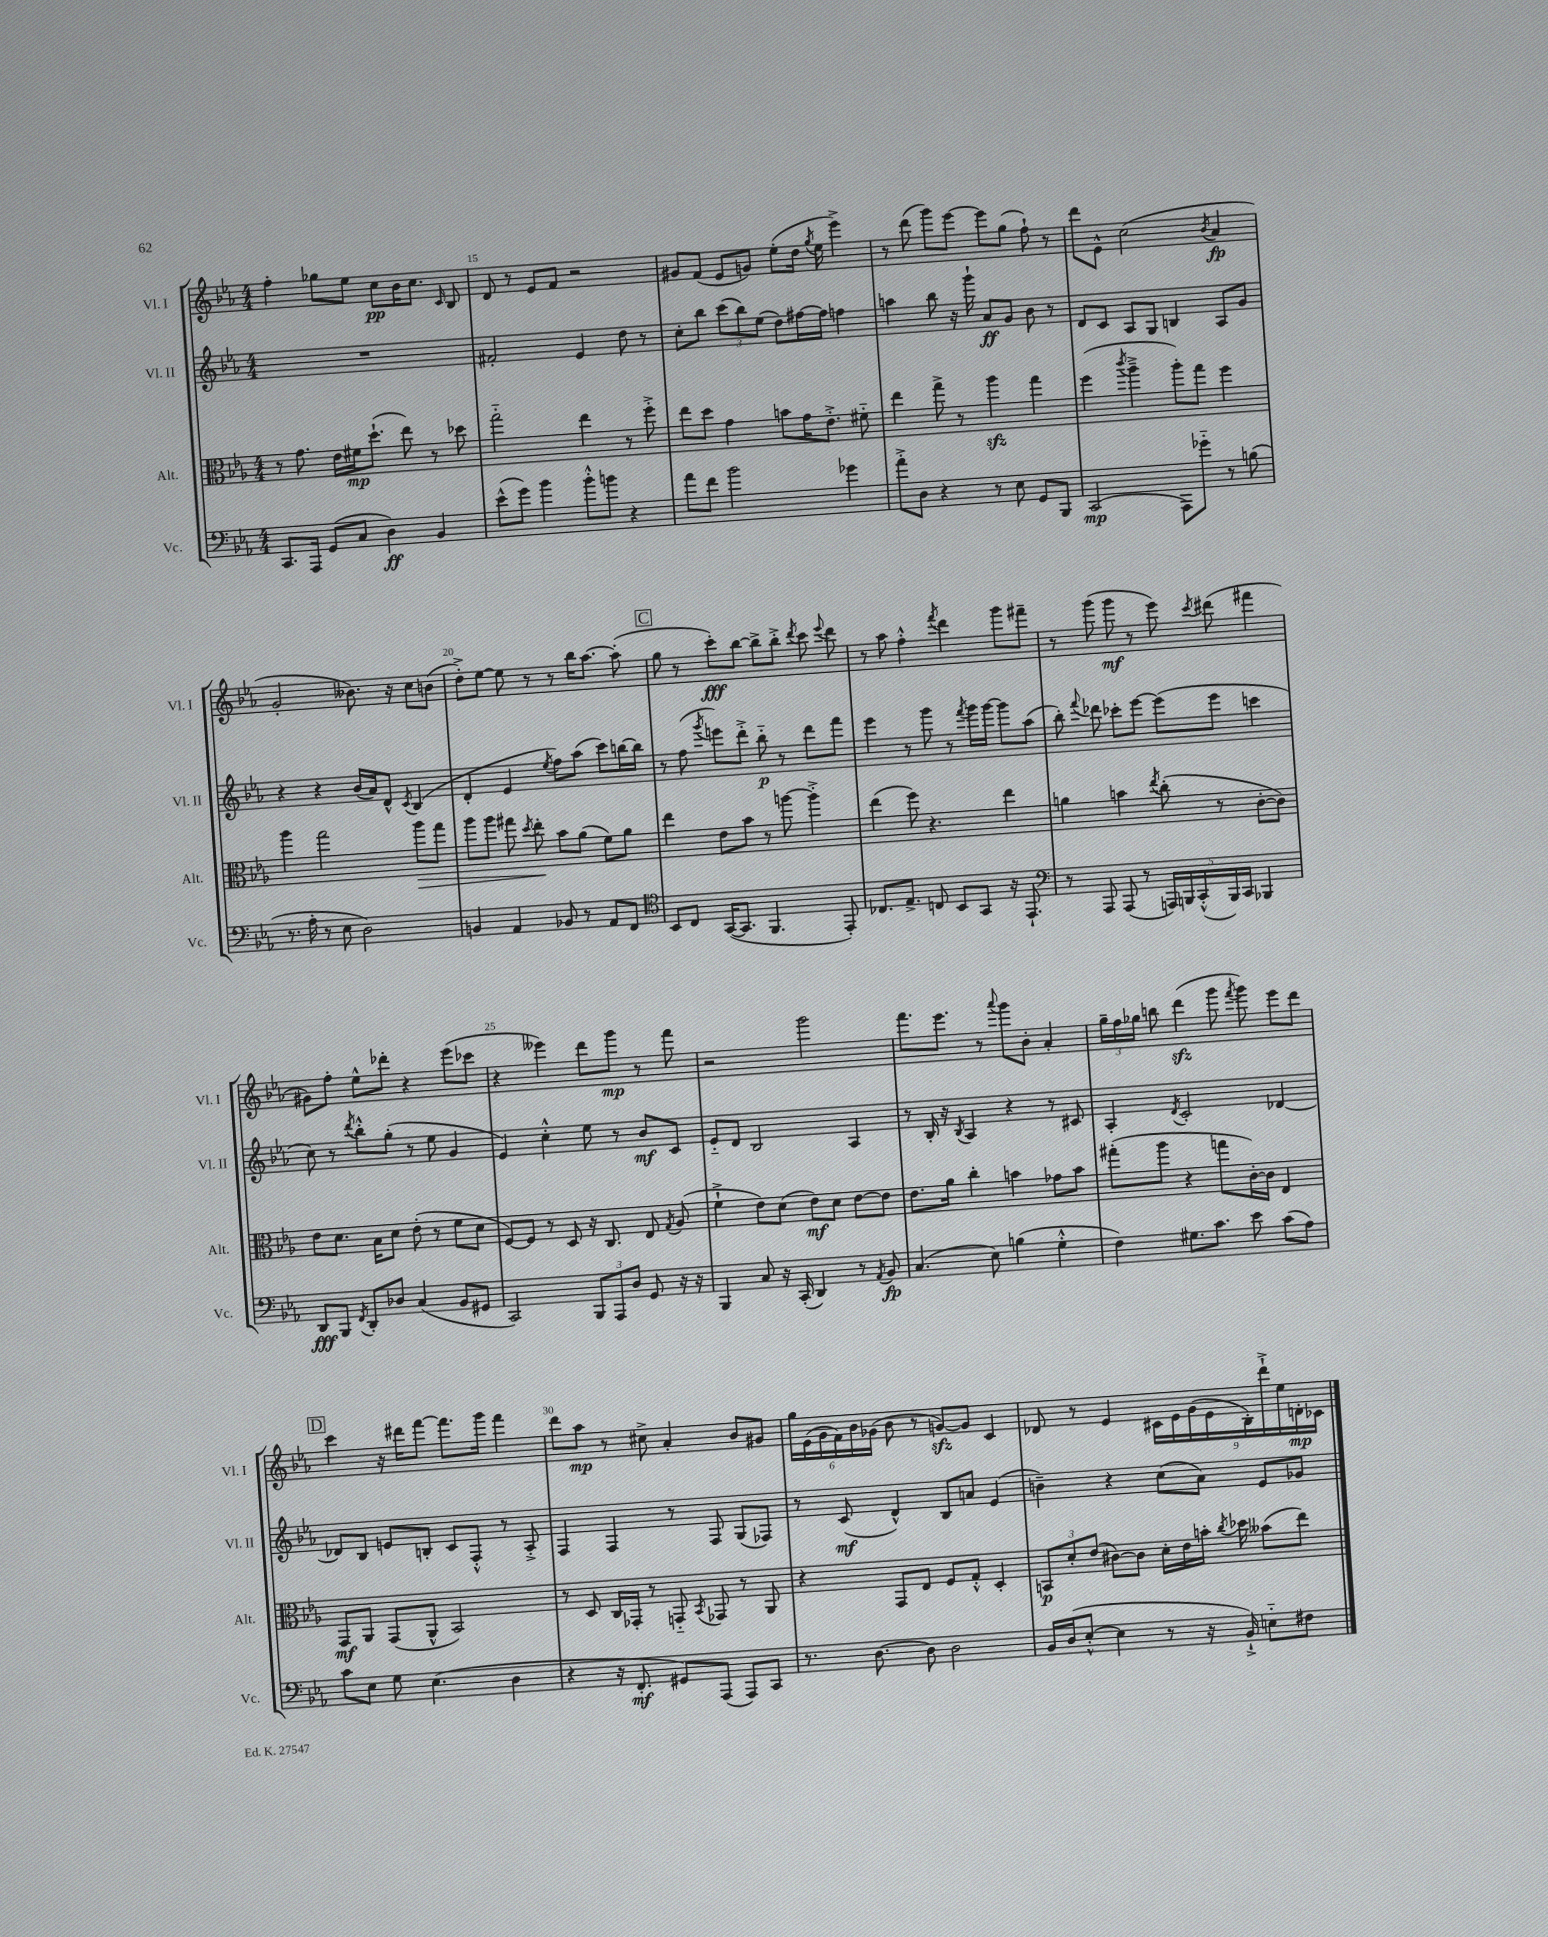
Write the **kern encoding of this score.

**kern	**dynam	**kern	**dynam	**kern	**dynam	**kern	**dynam
*part4	*part4	*part3	*part3	*part2	*part2	*part1	*part1
*staff4	*staff4	*staff3	*staff3	*staff2	*staff2	*staff1	*staff1
*I"Vc.	*	*I"Alt.	*	*I"Vl. II	*	*I"Vl. I	*
*I'Vc.	*	*I'Alt.	*	*I'Vl. II	*	*I'Vl. I	*
*clefF4	*	*clefC3	*	*clefG2	*	*clefG2	*
*k[b-e-a-]	*	*k[b-e-a-]	*	*k[b-e-a-]	*	*k[b-e-a-]	*
*M4/4	*	*M4/4	*	*M4/4	*	*M4/4	*
=14	=14	=14	=14	=14	=14	=14	=14
8.CC/L	.	8r	.	1r	.	4ff'\	.
.	.	8.g\	.	.	.	.	.
16AAA-/Jk	.	.	.	.	.	.	.
(8GG/L	.	.	.	.	.	8gg-X\L	.
.	.	16e-\LL	.	.	.	.	.
8C/J	.	16f#X\J	mp	.	.	8ee-\J	.
.	.	(8.dd`\J	.	.	.	.	.
4D\)	ff	.	.	.	.	8cc\L	pp
.	.	8ee-\)	.	.	.	16b-\K	.
.	.	.	.	.	.	8.cc\J	.
4BB-/	.	8r	.	.	.	.	.
.	.	.	.	.	.	16qqc/	.
.	.	8dd-X\	.	.	.	8B-/	.
=15	=15	=15	=15	=15	=15	=15	=15
(8e-^^\L	.	2gg\	.	2f#X'/	.	8d/	.
8g\J)	.	.	.	.	.	8r	.
4b-\	.	.	.	.	.	8e-/L	.
.	.	.	.	.	.	8f/J	.
8b-'^^\L	.	4ee-\	.	4e-/	.	2r	.
8bn\J	.	.	.	.	.	.	.
4r	.	8r	.	8dd\	.	.	.
.	.	8ff'^\	.	8r	.	.	.
=16	=16	=16	=16	=16	=16	=16	=16
8a-\L	.	8ee-\L	.	8cc'\L	.	8g#X/L	.
8f\J	.	8dd\J	.	8bb-\J	.	(8f/J	.
2b-\	.	4g\	.	(12ccc\L	.	8e-/L	.
.	.	.	.	12bb-\)	.	.	.
.	.	.	.	.	.	8gn/J)	.
.	.	.	.	(12ee-\J	.	.	.
.	.	8bn\L	.	8dd\L)	.	(8ee-'\L	.
.	.	16g\K	.	[16ff#X\L	.	16dd\Jk	.
.	.	.	.	.	.	8qgg/	.
.	.	8.e-'^\J	.	16ff#\JJ]	.	16ee-\	.
4g-X\	.	.	.	4ffn\	.	4eee-^\)	.
.	.	8f#X\	.	.	.	.	.
=17	=17	=17	=17	=17	=17	=17	=17
8a-'^\L	.	4ee-\	.	4aan\	.	8r	.
8D\J	.	.	.	.	.	(8ddd\	.
4r	.	8gg^\	.	8bb-\	.	8ggg\L)	.
.	.	8r	.	16r	.	[8eee-\J	.
.	.	.	.	16ggg`\	.	.	.
8r	.	4aa-zz\	.	8a-/L	ff	8eee-\L]	.
8E-\	.	.	.	8g/J	.	(8gg\J	.
8GG/L	.	4gg\	.	8b-\	.	8ff`\)	.
8BBB-/J	.	.	.	8r	.	8r	.
=18	=18	=18	=18	=18	=18	=18	=18
(2CC/	mp	(4ff\	.	8d/L	.	8ddd\L	.
.	.	.	.	8c/J	.	8e-^^\J	.
.	.	8qccc/	.	.	.	.	.
.	.	4aa-~^\	.	8A-/L	.	(2cc\	.
.	.	.	.	8G/J	.	.	.
8AAA-\L)	.	8aa-'\L)	.	4Bn/	.	.	.
8g-X\J	.	8gg\J	.	.	.	.	.
.	.	.	.	.	.	8qb-/	.
8r	.	4ff\	.	8A-/L	.	4a-/	fp
(8Bn\	.	.	.	8g/J	.	.	.
!!LO:LB:g=z
=19	=19	=19	=19	=19	=19	=19	=19
8.r	.	4aa-\	.	4r	.	2g'/	.
16A-'\	.	.	.	.	.	.	.
8r	.	2gg\	.	4r	.	.	.
8E-\	.	.	.	.	.	.	.
2D\)	.	.	.	(16b-/LL	.	8.b--X\)	.
.	.	.	.	16a-/J)	.	.	.
.	.	.	.	8d^^/J	.	.	.
.	.	.	.	.	.	16r	.
.	.	.	.	8qc/	.	.	.
!	!	!	!LO:HP:b	!	!	!	!
.	.	8aa-\L	>	(4B-/	.	8cc\L	.
.	.	8gg\J	.	.	.	(8bn\J	.
=20	=20	=20	=20	=20	=20	=20	=20
4BBn/	.	8aa-\L	.	4d'/	.	8dd'^\L)	.
.	.	8aa-\J	.	.	.	[8ee-\J	.
4AA-/	.	8gg#X\	.	4e-/	.	8ee-\]	.
.	.	8qdd/	.	.	.	.	.
.	.	8ee-'\	.	.	.	8r	.
.	.	.	.	8qee-/	.	.	.
8BB-X/	.	8b-\L	]	8ff\L)	.	8r	.
8r	.	(8a-\J	.	(8aa-\J	.	16bb-\KL	.
.	.	.	.	.	.	[8.aa-\J	.
8AA-/L	.	8f\L)	.	8ccc\L)	.	.	.
8FF/J	.	8a-\J	.	[16bbn\L	.	(8aa-'\]	.
.	.	.	.	16bb\JJ]	.	.	.
!!LO:REH:place=s1:t=C
=21	=21	=21	=21	=21	=21	=21	=21
*clefC4	*	*	*	*	*	*	*
8BB-/L	.	4ee-\	.	8r	.	8gg\	.
8C/J	.	.	.	(8ff\	.	8r	.
.	.	.	.	8qggg/	.	.	.
([16GG/KL	.	8e-\L	.	8eeen\L)	.	8ccc'\L)	fff
8.GG/J]	.	.	.	.	.	.	.
.	.	8b-\J	.	8ddd'^\J	.	[8bb-\J	.
4.FF/	.	8r	.	8bb-\	p	8bb-^\L]	.
.	.	[8aan\	.	8r	.	8bb-'^\J	.
.	.	.	.	.	.	8qddd/	.
.	.	4aa'^\]	.	8ddd\L	.	8ccc\	.
.	.	.	.	.	.	8qqeee-/	.
8EE-'/)	.	.	.	8fff\J	.	8ddd\	.
=22	=22	=22	=22	=22	=22	=22	=22
8.C-X/L	.	(4ee-\	.	4eee-\	.	8r	.
.	.	.	.	.	.	8aa-\	.
8.E-^/J	.	.	.	.	.	.	.
.	.	8ff\)	.	8r	.	4ff'^^\	.
8Cn/	.	4.r	.	8ggg\	.	.	.
.	.	.	.	.	.	8qfff/	.
8BB-/L	.	.	.	8r	.	4ddd\	.
.	.	.	.	8qfff/	.	.	.
8GG/J	.	.	.	16ggg\LL	.	.	.
.	.	.	.	[16ggg\JJ	.	.	.
16r	.	4ee-\	.	8ggg\L]	.	8ggg\L	.
8.EE-`/	.	.	.	.	.	.	.
.	.	.	.	(8aa-\J	.	8fff#X~\J	.
=23	=23	=23	=23	=23	=23	=23	=23
*clefF4	*	*	*	*	*	*	*
8r	.	4an\	.	8bb-'\)	.	8r	.
.	.	.	.	8qqfff/	.	.	.
8AAA-/	.	.	.	8ddd-X\	.	(8ggg\	.
(8AAA-/	.	4bn\	.	8ccc-X'\L	.	8ggg\	mf
8r	.	.	.	[8eee-\J	.	8r	.
.	.	8qee-/	.	.	.	.	.
20AAAn/LL)	.	(8cc'\	.	(8eee-\L]	.	8eee-\)	.
20BBBn/	.	.	.	.	.	.	.
(20CC'^^/	.	.	.	.	.	.	.
.	.	.	.	.	.	8qccc/	.
.	.	8r	.	8eee-\J	.	(8ddd#X\	.
20BBB/)	.	.	.	.	.	.	.
20CC/JJ	.	.	.	.	.	.	.
4BBB-X/	.	[8c'\L	.	4cccn\	.	4fff#X\	.
.	.	8c\J])	.	.	.	.	.
!!LO:LB:g=z
=24	=24	=24	=24	=24	=24	=24	=24
8DD/L	fff	8e-\L	.	8cc\)	.	8g#X\L)	.
8BBB-/J	.	8.d\J	.	8r	.	8ff'\J	.
8qFF/	.	.	.	8qddd/	.	.	.
8DD'/L	.	.	.	8bb-'^^\L	.	8ee-^^\L	.
.	.	16B-\KL	.	.	.	.	.
8D-X/J	.	8d\J	.	(8gg'\J	.	8ddd-X'\J	.
(4C/	.	(8e-'\	.	8r	.	4r	.
.	.	8r	.	8ee-\	.	.	.
8BB-/L	.	8f\L	.	4g/	.	(8eee-\L	.
8GG#X/J	.	8d\J	.	.	.	8ccc-X\J	.
=25	=25	=25	=25	=25	=25	=25	=25
2CC/)	.	[8F/L)	.	4e-/)	.	4r	.
.	.	8F/J]	.	.	.	.	.
.	.	8r	.	4cc'^^\	.	4eee--X\)	.
.	.	8D/	.	.	.	.	.
12BBB-/L	.	16r	.	8ee-\	.	8ddd\L	.
.	.	8.C/	.	.	.	.	.
12AAA-/	.	.	.	.	.	.	.
.	.	.	.	8r	.	8ggg\J	mp
12D/J	.	.	.	.	.	.	.
8GG/	.	8E-/	.	8b-/L	mf	8r	.
.	.	8qG/	.	.	.	.	.
16r	.	(8A-/	.	8c/J	.	8fff\	.
16r	.	.	.	.	.	.	.
=26	=26	=26	=26	=26	=26	=26	=26
4BBB-/	.	4f`^\	.	8e-/L	.	2r	.
.	.	.	.	8d/J	.	.	.
8C/	.	8e-\L)	.	2B-/	.	.	.
16r	.	(8d\J	.	.	.	.	.
(16CC'/	.	.	.	.	.	.	.
4DD/)	.	8e-\L)	mf	.	.	2ggg\	.
.	.	8d\J	.	.	.	.	.
8r	.	[8e-\L	.	4A-/	.	.	.
8qAA-/	.	.	.	.	.	.	.
8BB-/	fp	8e-\J]	.	.	.	.	.
=27	=27	=27	=27	=27	=27	=27	=27
(4.C/	.	8.e-\L	.	8r	.	8.fff\L	.
.	.	.	.	16B-'/	.	.	.
.	.	16a-\Jk	.	16r	.	8.eee-\J	.
.	.	.	.	8qB-/	.	.	.
.	.	4cc'\	.	4A-/	.	.	.
8E-\)	.	.	.	.	.	8r	.
.	.	.	.	.	.	8qqaaa-/	.
(4Bn\	.	4bn\	.	4r	.	8ggg\L	.
.	.	.	.	.	.	8b-'\J	.
4G'^^\	.	8g-X\L	.	8r	.	4a-'/	.
.	.	8b\J	.	8c#X/	.	.	.
=28	=28	=28	=28	=28	=28	=28	=28
4F\)	.	(8gg#X'\L	.	4A-'/	.	24gg~\LL	.
.	.	.	.	.	.	24ff\	.
.	.	.	.	.	.	24gg-X\JJ	.
.	.	8aa-\J	.	.	.	8bbn\	.
.	.	.	.	8qd/	.	.	.
8.G#X\L	.	4r	.	2c'/	.	(4dddzz\	.
8.c\J	.	.	.	.	.	.	.
.	.	8ggn\L	.	.	.	8ggg\	.
.	.	.	.	.	.	8qfff/	.
8e-\	.	[16c'\L)	.	.	.	8ggg\)	.
.	.	16c\JJ]	.	.	.	.	.
(8c\L	.	4E-/	.	[4d-X/	.	8eee-\L	.
8A-\J)	.	.	.	.	.	8ddd\J	.
!!LO:LB:g=z
!!LO:REH:place=s1:t=D
=29	=29	=29	=29	=29	=29	=29	=29
8c\L	.	8GG/L	mf	8d-X/L]	.	4ccc\	.
8E-\J	.	8AA-/J	.	8B-/J	.	.	.
8G\	.	(8GG/L	.	8en/L	.	16r	.
.	.	.	.	.	.	16ddd#X\KL	.
(4.E-\	.	8AA-^^/J	.	8Bn'/J	.	[8fff\J	.
.	.	2BB-/)	.	8c/L	.	8.fff\L]	.
.	.	.	.	8F'^^/J	.	.	.
.	.	.	.	.	.	16ggg\Jk	.
4D\	.	.	.	8r	.	4fff\	.
.	.	.	.	8A-'^/	.	.	.
=30	=30	=30	=30	=30	=30	=30	=30
4r	.	8r	.	4F/	.	8ddd\L	.
.	.	8D/	.	.	.	8aa-\J	mp
16r	.	16C/LL	.	4F/	.	8r	.
8.FF'/	mf	16GG-X'/JJ	.	.	.	.	.
.	.	8r	.	.	.	8cc#X^\	.
8GG#X/L)	.	8GGn/	.	8r	.	4a-'/	.
.	.	8qBB-/	.	.	.	.	.
(8AAA-/J	.	8GG-X/	.	8F/	.	.	.
8AAA-/L)	.	8r	.	(8G/L	.	8b-/L	.
8CC/J	.	8AA-/	.	8F-X/J)	.	8g#X/J	.
=31	=31	=31	=31	=31	=31	=31	=31
8.r	.	4r	.	8r	.	24gg\LL	.
.	.	.	.	.	.	(24e-\	.
.	.	.	.	.	.	24g\	.
.	.	.	.	(8c/	mf	24f\)	.
.	.	.	.	.	.	24b-\	.
[8.D\	.	.	.	.	.	.	.
.	.	.	.	.	.	(24g-X\JJ	.
.	.	8GG/L	.	4d^^/)	.	8b-\	.
8D\]	.	8E-/J	.	.	.	8r	.
2D\	.	8F/L	.	8B-/L	.	[8gnzz/L)	.
.	.	8G'^^/J	.	8an/J	.	8g/J]	.
.	.	4D'/	.	(4e-/	.	4c/	.
=32	=32	=32	=32	=32	=32	=32	=32
16BB-/LL	.	12BBn/L	p	4bn~\)	.	8d-X/	.
(16D/J	.	.	.	.	.	.	.
.	.	12d'/	.	.	.	.	.
[8E-'^^/J	.	.	.	.	.	8r	.
.	.	(12e-/J	.	.	.	.	.
4E-\]	.	[8c#X\L)	.	4r	.	4e-/	.
.	.	8c#\J]	.	.	.	.	.
8r	.	16d'\LL	.	(8cc\L	.	18c#X\LL	.
.	.	.	.	.	.	18e-\	.
.	.	16e-\	.	.	.	.	.
.	.	.	.	.	.	(18g\	.
16r	.	16bn'\JJ	.	8a-\J)	.	.	.
.	.	.	.	.	.	18e-\	.
.	.	8qcc/	.	.	.	.	.
16BB-`^/)	.	16dd-X\	.	.	.	.	.
.	.	.	.	.	.	18B-'\)	.
8En\L	.	(8b--X\L	.	8e-/L	.	.	.
.	.	.	.	.	.	18ddd`^\	.
.	.	.	.	.	.	18ee-\	.
8F#X\J	.	8ee-\J)	.	8g-X/J	.	.	.
.	.	.	.	.	.	18dn'\	mp
.	.	.	.	.	.	18c-X\JJ	.
==	==	==	==	==	==	==	==
*-	*-	*-	*-	*-	*-	*-	*-
